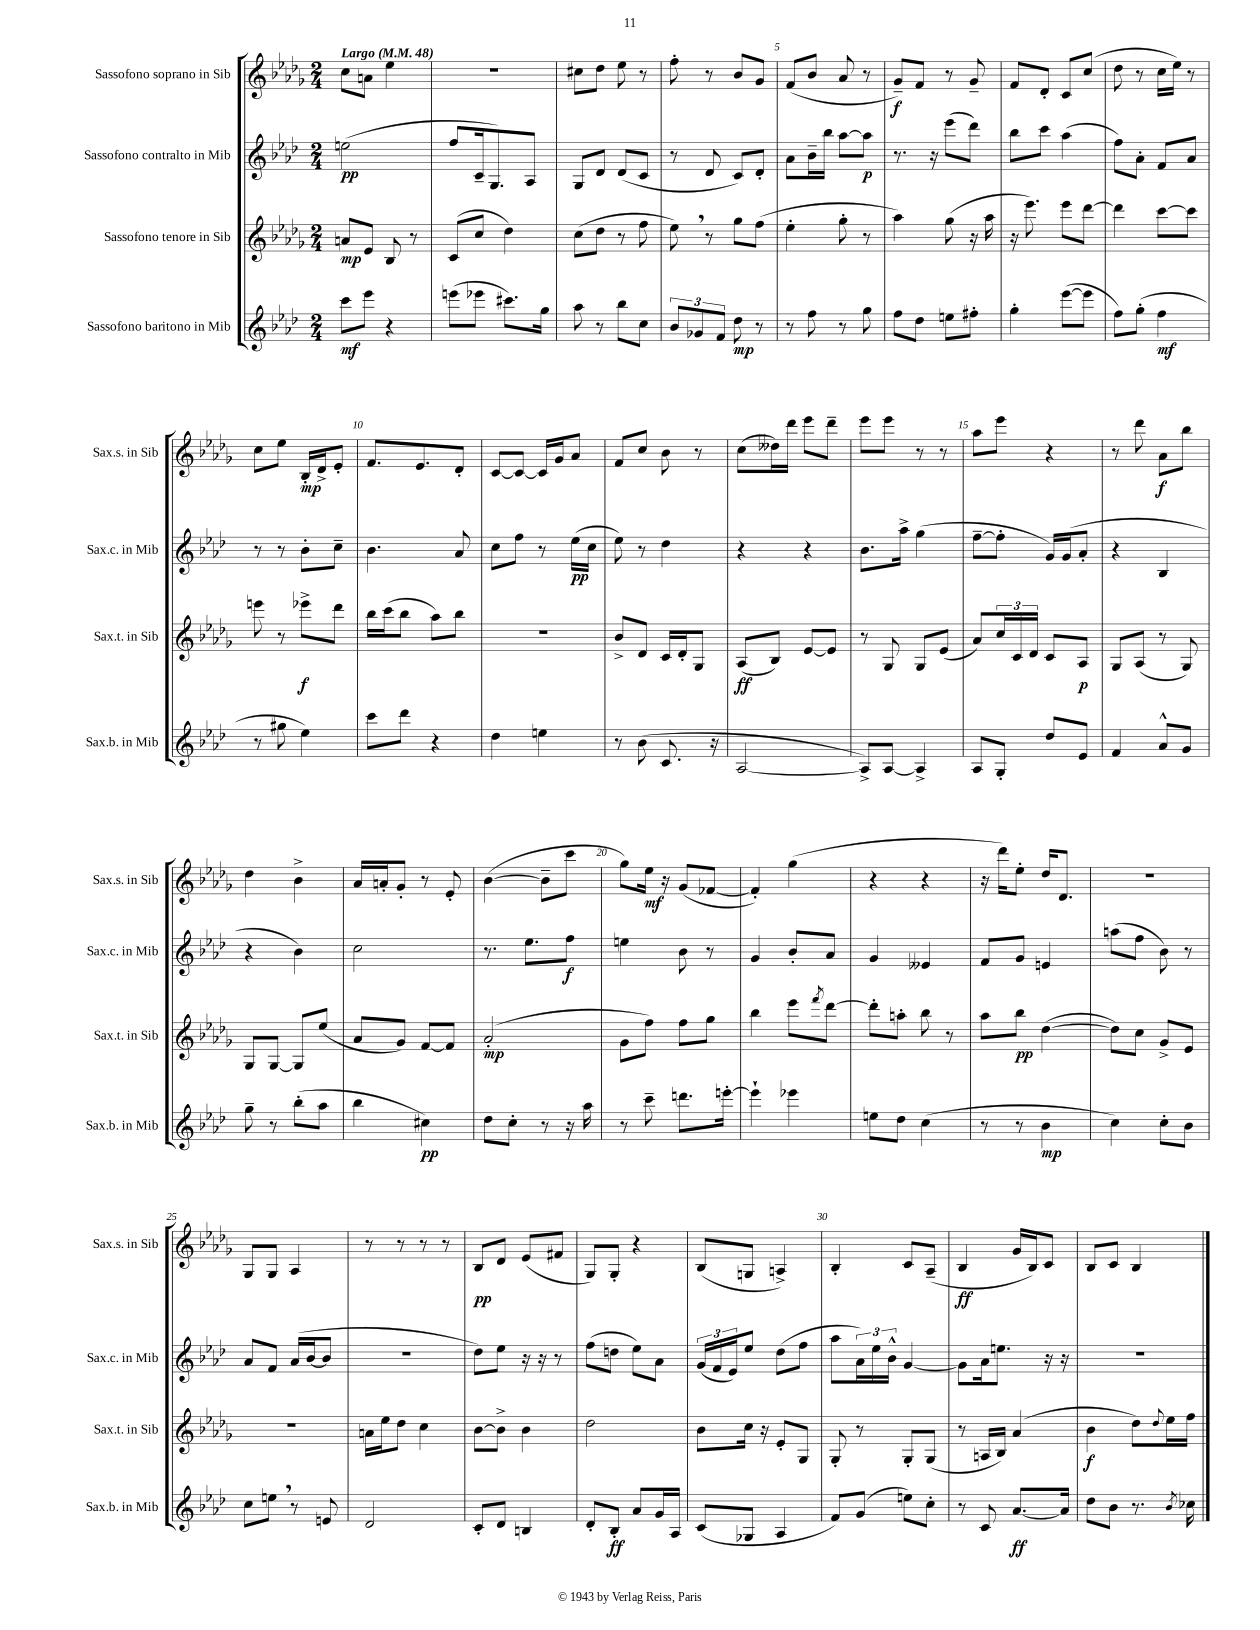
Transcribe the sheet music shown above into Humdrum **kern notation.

**kern	**dynam	**kern	**dynam	**kern	**dynam	**kern	**dynam
*part4	*part4	*part3	*part3	*part2	*part2	*part1	*part1
*staff4	*staff4	*staff3	*staff3	*staff2	*staff2	*staff1	*staff1
*I"Sassofono baritono in Mib	*	*I"Sassofono tenore in Sib	*	*I"Sassofono contralto in Mib	*	*I"Sassofono soprano in Sib	*
*I'Sax.b. in Mib	*	*I'Sax.t. in Sib	*	*I'Sax.c. in Mib	*	*I'Sax.s. in Sib	*
*clefG2	*	*clefG2	*	*clefG2	*	*clefG2	*
*k[b-e-a-d-]	*	*k[b-e-a-d-g-]	*	*k[b-e-a-d-]	*	*k[b-e-a-d-g-]	*
*M2/4	*	*M2/4	*	*M2/4	*	*M2/4	*
*MM48	*	*MM48	*	*MM48	*	*MM48	*
=1	=1	=1	=1	=1	=1	=1	=1
!	!	!	!	!	!	!LO:TX:a:B:t=Largo	!
8ccc\L	mf	8an/L	mp	(2een\	pp	8cc\L	.
8eee-\J	.	8e-/J	.	.	.	8an\J	.
4r	.	8B-/	.	.	.	4ee-\	.
.	.	8r	.	.	.	.	.
=2	=2	=2	=2	=2	=2	=2	=2
(8eeen\L	.	(8c/L	.	8ff/L	.	2r	.
8eee-X\J	.	8cc/J	.	16c~/k	.	.	.
.	.	.	.	8.G/)	.	.	.
8.ccc#X\L)	.	4dd-\)	.	.	.	.	.
.	.	.	.	8A-/J	.	.	.
16gg\Jk	.	.	.	.	.	.	.
=3	=3	=3	=3	=3	=3	=3	=3
8aa-\	.	(8cc\L	.	8G/L	.	8cc#X\L	.
8r	.	8dd-\J	.	8d-/J	.	8dd-\J	.
8bb-\L	.	8r	.	(8d-/L	.	8ee-\	.
8cc\J	.	8ff\	.	8c/J	.	8r	.
=4	=4	=4	=4	=4	=4	=4	=4
12b-/L	.	8ee-,\)	.	8r	.	8ff'\	.
12g-X/	.	.	.	.	.	.	.
.	.	8r	.	8d-/	.	8r	.
12f/J	.	.	.	.	.	.	.
8dd-\	mp	8gg-\L	.	8c/L)	.	8b-/L	.
8r	.	(8ff\J	.	8d-'/J	.	8g-/J	.
=5	=5	=5	=5	=5	=5	=5	=5
8r	.	4ee-'\	.	8a-\L	.	(8f/L	.
8ff\	.	.	.	16b-~\L	.	8b-/J	.
.	.	.	.	16bb-\JJ	.	.	.
8r	.	8gg-'\	.	[8aa-\L	.	8a-/	.
8gg\	.	8r	.	8aa-\J]	p	8r	.
=6	=6	=6	=6	=6	=6	=6	=6
8ff\L	.	4aa-\)	.	8.r	.	8g-~/L)	f
8dd-\J	.	.	.	.	.	8f/J	.
.	.	.	.	16r	.	.	.
8een\L	.	(8gg-\	.	(8eee-\L	.	8r	.
8ff#X'\J	.	16r	.	8ddd-\J)	.	8g-~/	.
.	.	16aa-\	.	.	.	.	.
=7	=7	=7	=7	=7	=7	=7	=7
4gg'\	.	16r	.	8bb-\L	.	8f/L	.
.	.	8.eee-\)	.	.	.	.	.
.	.	.	.	8ccc\J	.	8d-'/J	.
([8eee-\L	.	8eee-\L	.	(4aa-\	.	8c/L	.
8eee-\J]	.	[8ddd-\J	.	.	.	(8cc/J	.
=8	=8	=8	=8	=8	=8	=8	=8
8ff\L)	.	4ddd-\]	.	8ff\L)	.	8dd-\	.
(8gg'\J	.	.	.	8a-'\J	.	8r	.
4ff\	mf	[8ccc\L	.	8f/L	.	16cc\LL	.
.	.	.	.	.	.	16ee-\JJ)	.
.	.	8ccc\J]	.	8a-/J	.	8r	.
!!LO:LB:g=z
=9	=9	=9	=9	=9	=9	=9	=9
8r	.	8eeen\	.	8r	.	8cc\L	.
8gg#X\	.	8r	.	8r	.	8ee-\J	.
4ee-\)	.	8eee-X^\L	f	8b-'\L	.	16B-'/LL	mp
.	.	.	.	.	.	16d-^/J	.
.	.	8ddd-\J	.	8cc~\J	.	8e-'/J	.
=10	=10	=10	=10	=10	=10	=10	=10
8ccc\L	.	16bb-\LL	.	4.b-\	.	8.f/L	.
.	.	(16ccc\J	.	.	.	.	.
8ddd-\J	.	8bb-\J	.	.	.	.	.
.	.	.	.	.	.	8.e-/	.
4r	.	8aa-\L)	.	.	.	.	.
.	.	8bb-\J	.	8a-/	.	8d-'/J	.
=11	=11	=11	=11	=11	=11	=11	=11
4dd-\	.	2r	.	8cc\L	.	[8c/L	.
.	.	.	.	8ff\J	.	8c/J_	.
4een\	.	.	.	8r	.	16c/LL]	.
.	.	.	.	.	.	16g-/J	.
.	.	.	.	(16ee-\LL	pp	8a-/J	.
.	.	.	.	16cc\JJ	.	.	.
=12	=12	=12	=12	=12	=12	=12	=12
8r	.	8b-^/L	.	8ee-\)	.	8f/L	.
(8b-\	.	8d-/J	.	8r	.	8cc/J	.
8.c/	.	16c/LL	.	4dd-\	.	8b-\	.
.	.	16d-'/J	.	.	.	.	.
.	.	8G-/J	.	.	.	8r	.
16r	.	.	.	.	.	.	.
=13	=13	=13	=13	=13	=13	=13	=13
[2A-/	.	(8A-/L	ff	4r	.	(8cc\L	.
.	.	8B-/J)	.	.	.	16dd--X\L)	.
.	.	.	.	.	.	16ddd-\JJ	.
.	.	[8e-/L	.	4r	.	8eee-\L	.
.	.	8e-/J]	.	.	.	8ddd-~\J	.
=14	=14	=14	=14	=14	=14	=14	=14
8A-^/L])	.	8r	.	8.b-\L	.	8eee-\L	.
[8A-/J	.	8G-/	.	.	.	8eee-\J	.
.	.	.	.	16aa-^\Jk	.	.	.
4A-^/]	.	8G-/L	.	(4gg\	.	8r	.
.	.	(8e-/J	.	.	.	8r	.
=15	=15	=15	=15	=15	=15	=15	=15
8A-/L	.	8a-/L)	.	[8ff~\L	.	8aa-\L	.
8G'/J	.	24cc/L	.	8ff'\J]	.	8eee-\J	.
.	.	24c/	.	.	.	.	.
.	.	24d-/JJ	.	.	.	.	.
8dd-/L	.	8c/L	.	16g/LL)	.	4r	.
.	.	.	.	(16g/J	.	.	.
8e-/J	.	8A-/J	p	8a-'/J	.	.	.
=16	=16	=16	=16	=16	=16	=16	=16
4f/	.	8G-/L	.	4r	.	8r	.
.	.	(8A-/J	.	.	.	8ddd-\	.
8a-^^/L	.	8r	.	4B-/	.	8a-\L	f
8g/J	.	8G-/)	.	.	.	8bb-\J	.
!!LO:LB:g=z
=17	=17	=17	=17	=17	=17	=17	=17
8gg~\	.	8G-/L	.	4r	.	4dd-\	.
8r	.	[8G-/J	.	.	.	.	.
(8bb-'\L	.	8G-/L]	.	4b-\)	.	4b-^\	.
8aa-\J	.	(8ee-/J	.	.	.	.	.
=18	=18	=18	=18	=18	=18	=18	=18
4bb-\	.	8a-/L	.	2cc\	.	16a-/LL	.
.	.	.	.	.	.	16an'/J	.
.	.	8g-/J)	.	.	.	8g-'/J	.
4cc#X\)	pp	[8f/L	.	.	.	8r	.
.	.	8f/J]	.	.	.	8e-'/	.
=19	=19	=19	=19	=19	=19	=19	=19
8dd-\L	.	(2a-'/	mp	8.r	.	([4b-\	.
8cc'\J	.	.	.	.	.	.	.
.	.	.	.	8.ee-\L	.	.	.
8r	.	.	.	.	.	8b-~\L]	.
16r	.	.	.	8ff\J	f	8ccc\J	.
16aa-\	.	.	.	.	.	.	.
=20	=20	=20	=20	=20	=20	=20	=20
8r	.	8g-\L	.	4een\	.	8gg-\L)	.
8ccc~\	.	8ff\J)	.	.	.	16ee-\Jk	mf
.	.	.	.	.	.	16r	.
8.dddn\L	.	8ff\L	.	8b-\	.	(8g-/L	.
.	.	8gg-\J	.	8r	.	[8f-X/J	.
[16eeen'\Jk	.	.	.	.	.	.	.
=21	=21	=21	=21	=21	=21	=21	=21
4eee`\]	.	4bb-\	.	4g/	.	4f-'/])	.
4eee-X\	.	8eee-\L	.	8b-'/L	.	(4gg-\	.
.	.	8qfff/	.	.	.	.	.
.	.	[8ddd-\J	.	8a-/J	.	.	.
=22	=22	=22	=22	=22	=22	=22	=22
8een\L	.	8ddd-'\L]	.	4g/	.	4r	.
8dd-\J	.	8aan'\J	.	.	.	.	.
(4cc\	.	8bb-\	.	4e--X/	.	4r	.
.	.	8r	.	.	.	.	.
=23	=23	=23	=23	=23	=23	=23	=23
8r	.	8aa-\L	.	8f/L	.	16r	.
.	.	.	.	.	.	16ddd-\KL)	.
8r	.	8bb-\J	pp	8g/J	.	8ee-'\J	.
4b-\	mp	([4dd-\	.	4en/	.	16dd-/KL	.
.	.	.	.	.	.	8.d-/J	.
=24	=24	=24	=24	=24	=24	=24	=24
4cc\)	.	8dd-\L])	.	(8aan\L	.	2r	.
.	.	8cc\J	.	8ff\J	.	.	.
8cc'\L	.	8g-^/L	.	8b-\)	.	.	.
8b-\J	.	8e-/J	.	8r	.	.	.
!!LO:LB:g=z
=25	=25	=25	=25	=25	=25	=25	=25
8cc\L	.	2r	.	8a-/L	.	8G-/L	.
8een,\J	.	.	.	8f/J	.	8G-/J	.
8r	.	.	.	(16a-/LL	.	4A-/	.
.	.	.	.	[16b-/J	.	.	.
8en/	.	.	.	8b-/J]	.	.	.
=26	=26	=26	=26	=26	=26	=26	=26
2d-/	.	16an\LL	.	2r	.	8r	.
.	.	16ee-\J	.	.	.	.	.
.	.	8dd-\J	.	.	.	8r	.
.	.	4cc\	.	.	.	8r	.
.	.	.	.	.	.	8r	.
=27	=27	=27	=27	=27	=27	=27	=27
8c'/L	.	[8b-\L	.	8dd-\L)	.	8B-/L	pp
8d-/J	.	8b-^\J]	.	8ee-\J	.	8d-/J	.
4Bn/	.	4b-\	.	16r	.	(8e-/L	.
.	.	.	.	16r	.	.	.
.	.	.	.	8r	.	8f#X/J	.
=28	=28	=28	=28	=28	=28	=28	=28
8d-'/L	.	2dd-\	.	(8ff\L	.	8G-/L)	.
8B-'/J	ff	.	.	8ddn\J	.	8G-'/J	.
8a-/L	.	.	.	8ee-\L)	.	4r	.
16g/L	.	.	.	8a-\J	.	.	.
16A-/JJ	.	.	.	.	.	.	.
=29	=29	=29	=29	=29	=29	=29	=29
(8c/L	.	8b-\L	.	(24g/LL	.	(8B-/L	.
.	.	.	.	24f/	.	.	.
.	.	.	.	24e-/J)	.	.	.
8G-X/J	.	16cc\Jk	.	8ee-/J	.	8Gn/J	.
.	.	16r	.	.	.	.	.
4A-/	.	8e-'/L	.	(8dd-\L	.	4An^/)	.
.	.	8G-/J	.	8ff\J	.	.	.
=30	=30	=30	=30	=30	=30	=30	=30
8f/L)	.	8G-'/	.	8aa-\L	.	4B-'/	.
(8g/J	.	8r	.	24a-\L)	.	.	.
.	.	.	.	24ee-\	.	.	.
.	.	.	.	24b-^^\JJ	.	.	.
8een\L)	.	8G-'/L	.	[4g/	.	8c/L	.
8cc'\J	.	(8G-/J	.	.	.	(8A-~/J	.
=31	=31	=31	=31	=31	=31	=31	=31
8r	.	8r	.	8g\L]	.	4B-/	ff
8c/	.	16An/LL	.	16a-\k	.	.	.
.	.	16B-/JJ)	.	8.een\J	.	.	.
[8.a-/L	ff	(4a-/	.	.	.	16g-/LL	.
.	.	.	.	.	.	16B-/J)	.
.	.	.	.	16r	.	8c/J	.
16a-/Jk]	.	.	.	16r	.	.	.
=32	=32	=32	=32	=32	=32	=32	=32
8dd-\L	.	4b-\	f	2r	.	8B-/L	.
8b-\J	.	.	.	.	.	8c/J	.
8.r	.	8dd-\L)	.	.	.	4B-/	.
.	.	8qqdd-/	.	.	.	.	.
.	.	16ee-\L	.	.	.	.	.
8qb-/	.	.	.	.	.	.	.
16cc-X\	.	16ff\JJ	.	.	.	.	.
==	==	==	==	==	==	==	==
*-	*-	*-	*-	*-	*-	*-	*-
